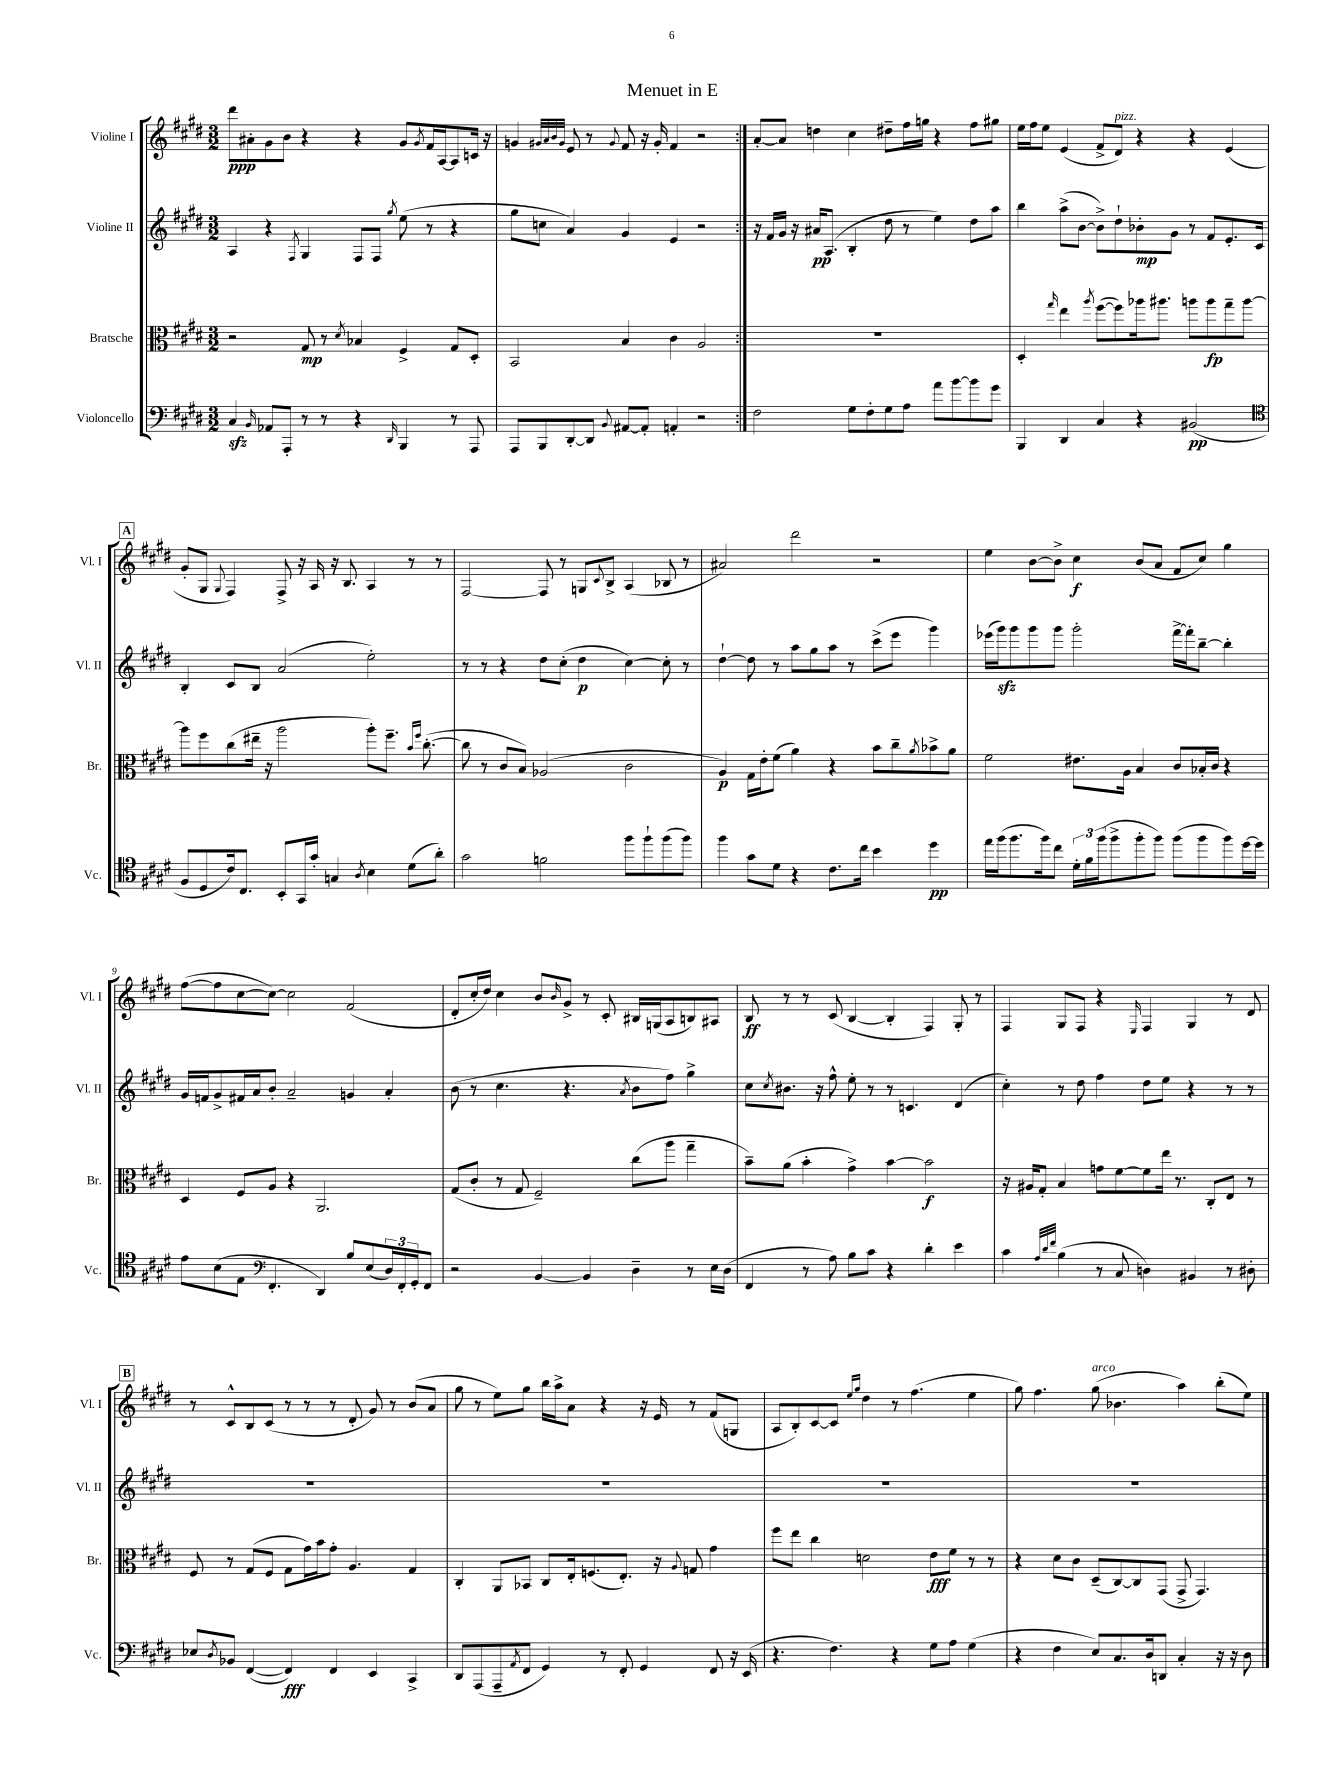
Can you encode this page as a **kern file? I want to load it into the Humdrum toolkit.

**kern	**kern	**kern	**kern
*staff4	*staff3	*staff2	*staff1
*clefF4	*clefC3	*clefG2	*clefG2
*k[f#c#g#d#]	*k[f#c#g#d#]	*k[f#c#g#d#]	*k[f#c#g#d#]
*M3/2	*M3/2	*M3/2	*M3/2
4C#/	2r	4A/	8ddd#\L
.	.	.	8a#'\
16qqBB/	.	.	.
8AA-/L	.	4r	8g#\
8AAA'/J	.	.	8b\J
.	.	8qF#/	.
8r	8G#/	4G#/	4r
8r	8r	.	.
.	8qd#/	.	.
4r	4B-/	8F#/L	4r
.	.	8F#/J	.
16qqDD#/	.	8qgg#/	.
4BBB/	4F#^/	(8ee\	8g#/L
.	.	.	8qg#/
.	.	8r	16f#/L
.	.	.	[16A/J
8r	8G#/L	4r	8A/]
8AAA/	8D#'/J	.	16c/Jk
.	.	.	16r
=	=	=	=
8AAA/L	2BB/	8gg#\L	4g/
8BBB/	.	8cc\J	.
.	.	.	32qqg#/LLL
.	.	.	32qqa/
.	.	.	32qqb/
.	.	.	32qqg#/JJJ
[8DD#'/	.	4a/)	8e/
8DD#/]J	.	.	8r
8qqBB/	.	.	8qqg#/
[8AA#/L	4B/	4g#/	8f#/
8AA#'/]J	.	.	16r
.	.	.	16g#'/
4AA'/	4c#\	4e/	4f#/
2r	2A/	2r	2r
=:|!	=:|!	=:|!	=:|!
2F#\	1.r	16r	[8a'/L
.	.	16f#/LL	.
.	.	16g#/JJ	8a/]J
.	.	16r	.
.	.	16a#/LK	4dd\
.	.	(8.A/J	.
8G#\L	.	4B'/	4cc#\
8F#'\	.	.	.
8G#\	.	8dd#\	8dd#~\L
8A\J	.	8r	16ff#\L
.	.	.	16gg\JJ
8a\L	.	4ee\)	4r
[8b\	.	.	.
8b\]	.	8dd#\L	8ff#\L
8g#\J	.	8aa\J	8gg#\J
=	=	=	=
4BBB/	4D#'/	4bb\	16ee\LL
.	.	.	16ff#\J
.	.	.	8ee\J
.	16qqgg#/	.	.
4DD#/	4ee\	(8aa^\L	(4e/
.	.	[8b\J	.
.	8qaa/	.	.
4C#/	([8ff#\L	8b^\]L)	8f#^/L
.	8ff#\])	8dd#`\	8d#/J)
4r	16aa-\k	8b-'\	4r
.	8.aa#\J	.	.
.	.	8g#\J	.
(2BB#/	8aa\L	8r	4r
.	8aa\	8f#/L	.
.	8gg#~\	8.e'/	(4e/
.	[8aa\J	.	.
.	.	16c#/Jk	.
=	=	=	=
*clefC4	*	*	*
8F#/L	8aa\]L	4B'/	8g#'/L
8D#/	8ff#\	.	8G#/J
.	.	.	8qqG#/
16c#/k)	(8cc#\	8c#/L	4F#/)
8.C#/J	.	.	.
.	16ee#~\Jk	8B/J	.
.	16r	.	.
8BB'/L	2aa\	(2a/	8F#^/
16GG#/L	.	.	16r
16g#'/JJ	.	.	16A/
4G/	.	.	16r
.	.	.	8.B/
8qA/	.	.	.
4B\	8aa'\L)	2ee'\)	4A/
.	8.ff#~\J	.	.
(8d#\L	.	.	8r
.	16qqb/LL	.	.
.	16qqff#/JJ	.	.
.	([8.cc#'\	.	.
8a'\J)	.	.	8r
=	=	=	=
2g#\	8cc#\]	8r	[2F#/
.	8r	8r	.
.	8c#/L	4r	.
.	8B/J)	.	.
2f\	(2A-/	8dd#\L	8F#/]
.	.	(8cc#'\J	8r
.	.	4dd#\	8G/L
.	.	.	8qqc#/
.	.	.	8B^/J
8ff#\L	2c#\	[4cc#\)	(4A/
8ff#`\	.	.	.
(8ff#\	.	8cc#'\]	8B-/
8ff#\J)	.	8r	8r
=	=	=	=
4ff#\	4A/)	[4dd#`\	2a#/)
8g#\L	16G#\LL	8dd#\]	.
.	16e'\J	.	.
8d#\J	(8f#\J	8r	.
4r	4a\)	8aa\L	2ddd#\
.	.	8gg#\	.
8.c#\L	4r	8aa\J	.
.	.	8r	.
16cc#\Jk	.	.	.
4b\	8b\L	(8ccc#^\L	2r
.	8cc#~\	8eee\J	.
.	8qa/	.	.
4dd#\	8b-^\	4ggg#\)	.
.	8a\J	.	.
=	=	=	=
16ee\LL	2f#\	(16eee-\LL	4ee\
(16ff#\J	.	16ggg#\J)	.
8.ff#\	.	8ggg#\	.
.	.	8ggg#\	[8b\L
16ff#\k)	.	.	.
8cc#\J	.	8ggg#\J	8b^\]J
24d#'\LL	8.e#\L	2ggg#'\	4cc#\
24f#\	.	.	.
(24ff#\J	.	.	.
8ff#^\	.	.	.
.	16A\Jk	.	.
8ff#'\	4B/	.	(8b/L
8ff#\J)	.	.	8a/J
(8ff#\L	8c#/L	[16fff#^\LL	8f#/L
.	.	16fff#'\]J	.
8ff#\	16B-'/L	[8bb~\J	8cc#/J)
.	16c#/JJ	.	.
8ff#\)	4r	4bb'\]	4gg#\
[16dd#\L	.	.	.
16dd#\]JJ	.	.	.
=	=	=	=
8e\L	4D#/	16g#/LL	([8ff#\L
.	.	16f/J	.
(8B\	.	8g#^/	8ff#\]
8E\J	8F#/L	16f#/L	[8cc#\
.	.	16a/J	.
*clefF4	*	*	*
4.FF#'/	8A/J	8b'/J	8cc#\_J)
.	4r	2a~/	2cc#\]
4DD#/)	2.AA/	.	.
8B/L	.	4g/	(2f#/
(8E/	.	.	.
24D#/L)	.	4a'/	.
24FF#'/	.	.	.
24GG#'/J	.	.	.
8FF#/J	.	.	.
=	=	=	=
2r	(8G#/L	(8b\	8d#'/L
.	8c#'/J	8r	16cc#'/L
.	.	.	16dd#/JJ)
.	8r	4.cc#\	4cc#\
.	8G#/	.	.
[4BB/	2F#~/)	.	8b/L
.	.	.	16qqb/
.	.	4.r	8g#^/J
4BB/]	.	.	8r
.	.	.	8c#'/
.	.	8qa/	.
4D#~\	(8cc#\L	8b\L	16B#/LL
.	.	.	(16G/J
.	8aa\J	8ff#\J)	8A/
8r	4gg#~\	4gg#^\	8B/)
16E\LL	.	.	8A#/J
(16D#\JJ	.	.	.
=	=	=	=
4FF#/	8b~\L)	8cc#\L	8B/
.	.	8qcc#/	.
.	(8a\J	8.b#\J	8r
8r	4b'\	.	8r
.	.	16r	.
8A\)	.	8ff#^^\	(8c#/
8B\L	4g#^\)	8ee'\	[4B/
8c#\J	.	8r	.
4r	[4b\	8r	4B'/]
.	.	4.c/	.
4d#'\	2b\]	.	4F#/)
4e\	.	(4d#/	8G#'/
.	.	.	8r
=	=	=	=
4c#\	16r	4cc#'\)	4F#/
.	16A#/LK	.	.
.	8G#'/J	.	.
32qqA/LLL	.	.	.
32qqd#/	.	.	.
32qqf#/JJJ	.	.	.
(4B\	4B/	8r	8G#/L
.	.	8dd#\	8F#/J
8r	8g\L	4ff#\	4r
8C#/	[8f#\	.	.
.	.	.	16qqE/
4D\)	8f#\]	8dd#\L	4F#/
.	16ee\Jk	8ee\J	.
.	8.r	.	.
4BB#/	.	4r	4G#/
.	8C#'/L	.	.
8r	8E/J	8r	8r
8D#'\	8r	8r	8d#/
=	=	=	=
8E-/L	8F#/	1.r	8r
8qD#/	.	.	.
8BB-/J	8r	.	8c#^^/L
([4FF#/	(8G#/L	.	8B/
.	8F#/J	.	(8c#/J
4FF#/])	8G#\L	.	8r
.	16g#\L)	.	8r
.	16b\J	.	.
4FF#/	8g#'\J	.	8r
.	4.A/	.	8d#'/
4EE/	.	.	8g#/)
.	.	.	8r
4CC#^/	4G#/	.	(8b/L
.	.	.	8a/J
=	=	=	=
8DD#/L	4C#'/	1.r	8gg#\
(8AAA/	.	.	8r
8AAA~/	8AA/L	.	8ee\L)
8qAA/	.	.	.
8FF#/J	8BB-/J	.	8gg#\J
4GG#/)	8C#/L	.	16bb\LL
.	.	.	16aa^\J
.	16E'/k	.	8a\J
.	(8.F/	.	.
8r	.	.	4r
8FF#'/	8.E'/J)	.	.
4GG#/	.	.	16r
.	16r	.	16e/
.	8qqA/	.	.
.	8G/	.	8r
8FF#/	4g#\	.	(8f#/L
16r	.	.	8G/J
(16EE/	.	.	.
=	=	=	=
4.r	8ff#\L	1.r	8A/L
.	8ee\J	.	8B'/)
.	4cc#\	.	[8c#/
4.F#\)	.	.	8c#/]J
.	.	.	16qqee/LL
.	.	.	16qqgg#/JJ
.	2d\	.	4dd#\
4r	.	.	8r
.	.	.	(4.ff#\
8G#\L	8e\L	.	.
8A\J	8f#\J	.	.
(4G#\	8r	.	4ee\
.	8r	.	.
=	=	=	=
4r	4r	1.r	8gg#\)
.	.	.	4.ff#\
4F#\	8d#\L	.	.
.	8c#\J	.	.
8E/L)	(8D#~/L	.	(8gg#\
8.C#/	[8C#/)	.	4.b-\
.	8C#/]	.	.
16D#/k	.	.	.
8DD/J	(8GG#/J	.	.
4C#'/	8GG#^/	.	4aa\)
.	4.GG#/)	.	.
16r	.	.	(8bb'\L
16r	.	.	.
8D#\	.	.	8ee\J)
==	==	==	==
*-	*-	*-	*-
